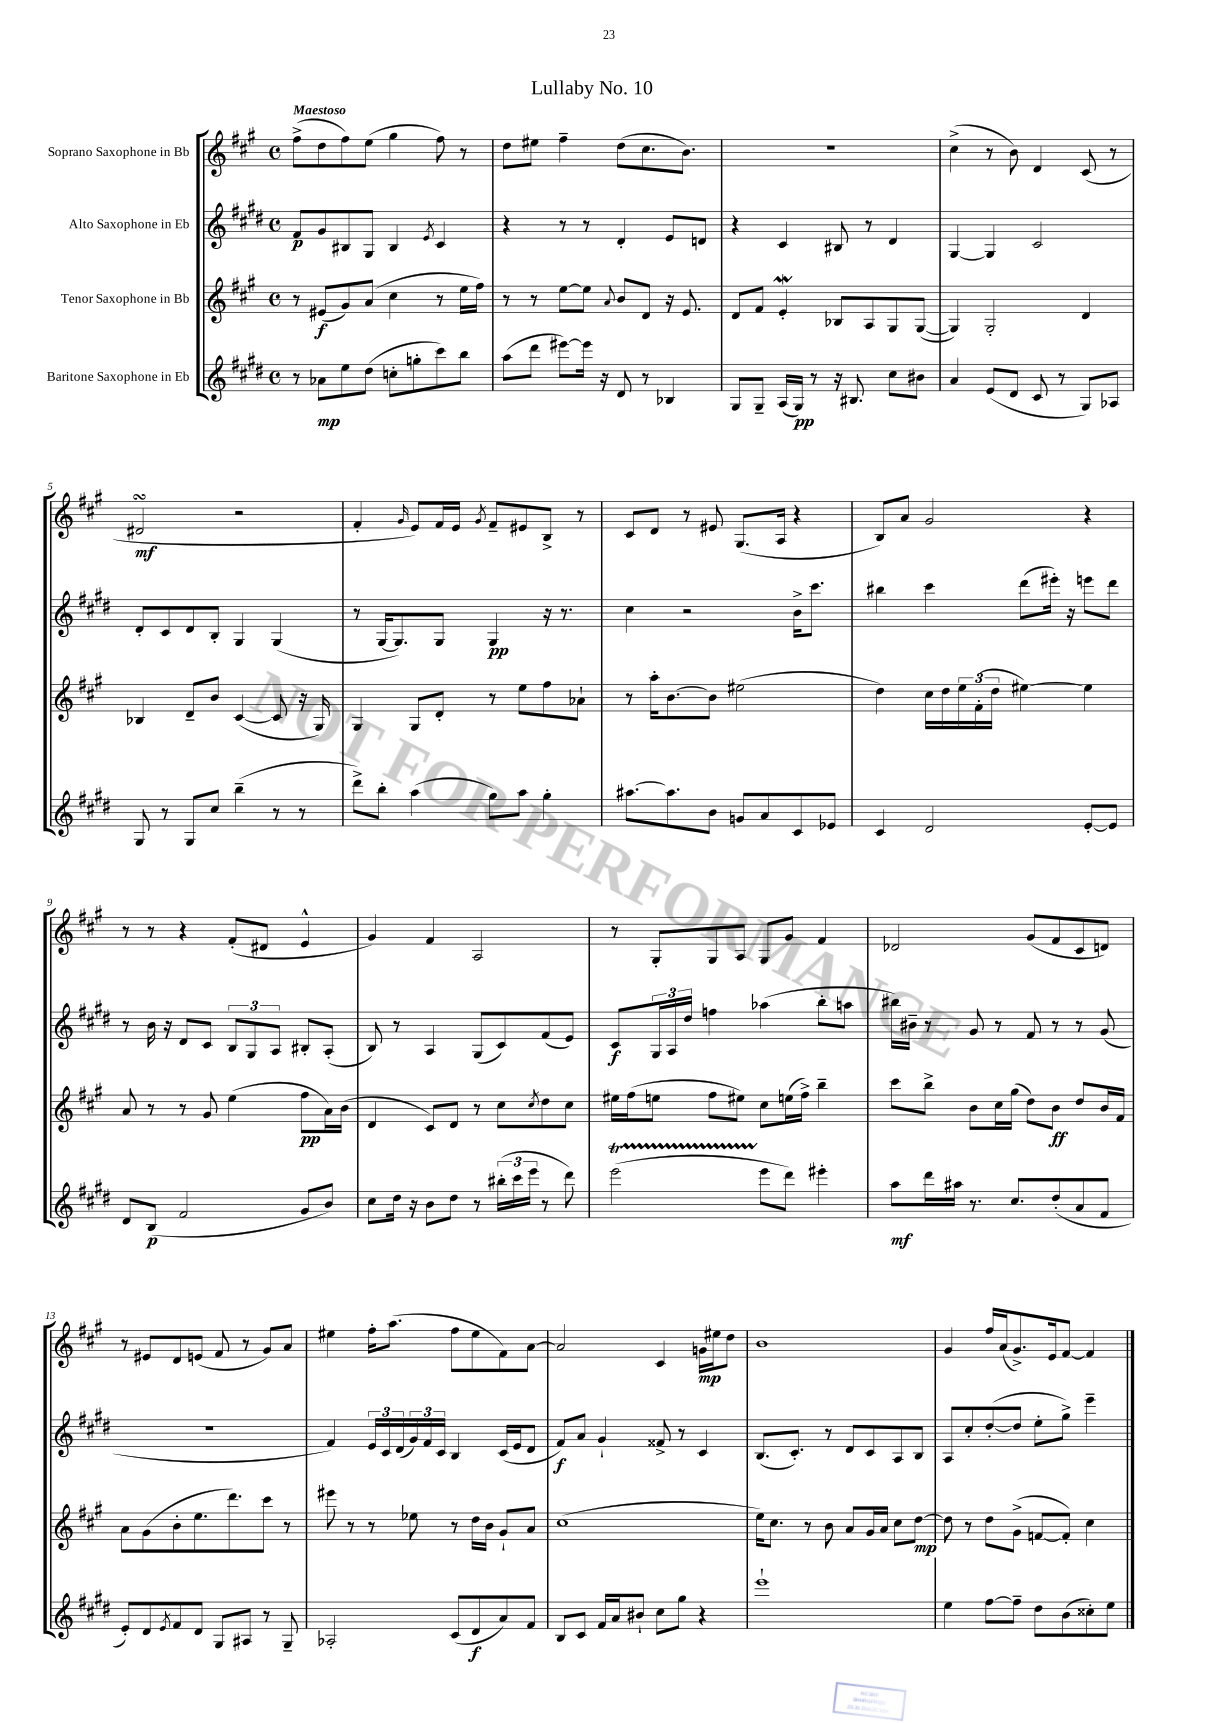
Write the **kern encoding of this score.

**kern	**kern	**kern	**kern
*staff4	*staff3	*staff2	*staff1
*clefG2	*clefG2	*clefG2	*clefG2
*k[f#c#g#d#]	*k[f#c#g#]	*k[f#c#g#d#]	*k[f#c#g#]
*M4/4	*M4/4	*M4/4	*M4/4
*met(c)	*met(c)	*met(c)	*met(c)
8r	8r	8f#/L	(8ff#^\L
8a-\L	(8e#/L	8g#/	8dd\
8ee\	8g#/)	8B#/	8ff#\)
(8dd#\J	(8a/J	8G#/J	(8ee\J
8cc'\L	4cc#\	4B#/	4gg#\
8gg'\	.	.	.
.	.	8qe/	.
8ccc#\)	8r	4c#/	8ff#\)
8bb\J	16ee\LL	.	8r
.	16ff#\JJ)	.	.
=	=	=	=
(8aa\L	8r	4r	8dd\L
8ddd#\J	8r	.	8ee#\J
[8eee#\L)	[8ee\L	8r	4ff#~\
16eee#\]Jk	8ee\]J	8r	.
16r	.	.	.
.	8qqa/	.	.
8d#/	8b/L	4d#'/	(8dd\L
8r	8d/J	.	8.cc#\
4B-/	16r	8e/L	.
.	8.e/	.	8.b\J)
.	.	8d/J	.
=	=	=	=
8G#/L	8d/L	4r	1r
8G#~/J	8f#/J	.	.
(16A/LL	4e'/	4c#/	.
16G#/JJ)	.	.	.
8r	.	.	.
16r	8B-/L	8B#/	.
8.B#/	.	.	.
.	8A/	8r	.
8cc#\L	8G#/	4d#/	.
8b#\J	([8G#/J	.	.
=	=	=	=
4a/	4G#/])	[4G#/	(4cc#^\
(8e/L	2G#'/	4G#/]	8r
8d#/J	.	.	8b\)
8c#/	.	2c#/	4d/
8r	.	.	.
8G#/L)	4d/	.	(8c#/
8A-/J	.	.	8r
=	=	=	=
8G#/	4B-/	8d#'/L	2d#/
8r	.	8c#/	.
8G#/L	8d~/L	8d#/	.
8cc#/J	8b/J	8B'/J	.
(4bb~\	([4c#/	4G#/	2r
8r	8c#/]	(4G#/	.
8r	16r	.	.
.	16G#/)	.	.
=	=	=	=
8ddd#^\L)	4G#/	8r	4f#'/
8bb'\J	.	[16G#/LK	.
.	.	8.G#/])	.
.	.	.	16qqg#/
(4aa\	8G#/L	.	8e/L)
.	8d'/J	8G#/J	16f#/L
.	.	.	16e/JJ
.	.	.	8qg#/
8gg#\L)	8r	4G#/	8f#~/L
8aa\J	8ee\L	.	8e#/
4gg#'\	8ff#\	16r	8B^/J
.	.	8.r	.
.	8a-`\J	.	8r
=	=	=	=
[8.aa#\L	8r	4cc#\	8c#/L
.	16aa'\LK	.	8d/J
8.aa#\]	[8.b\	.	.
.	.	2r	8r
8b\J	8b\]J	.	8e#/
8g/L	(2ee#\	.	(8.G#/L
8a/	.	.	.
.	.	.	16A/Jk
8c#/	.	16b^\LK	4r
.	.	8.ccc#\J	.
8e-/J	.	.	.
=	=	=	=
4c#/	4dd\)	4bb#\	8B/L)
.	.	.	8a/J
2d#/	16cc#\LL	4ccc#\	2g#/
.	16dd\	.	.
.	24ee\	.	.
.	(24f#'\	.	.
.	24dd\JJ	.	.
.	[4ee#\)	(8ddd#\L	.
.	.	16eee#'\Jk)	.
.	.	16r	.
[8e'/L	4ee#\]	8eee\L	4r
8e/]J	.	8ddd#\J	.
=	=	=	=
8d#/L	8a/	8r	8r
(8B/J	8r	16b\	8r
.	.	16r	.
2f#/	8r	8d#/L	4r
.	8g#/	8c#/J	.
.	(4ee\	12B/L	(8f#'/L
.	.	12G#/	.
.	.	.	8d#/J
.	.	12A/J	.
8g#/L	8ff#\L	8B#'/L	4e^^/
8b/J)	16a\L)	(8A'/J	.
.	(16b\JJ	.	.
=	=	=	=
8cc#\L	4d/	8B/)	4g#/)
16dd#\Jk	.	8r	.
16r	.	.	.
8b\L	8c#/L)	4A/	4f#/
8dd#\J	8d/J	.	.
8r	8r	(8G#/L	2A/
(24bb#'\LL	8cc#\L	8c#/)	.
24ccc#\	.	.	.
24eee\JJ	.	.	.
.	8qcc#/	.	.
8r	8dd\	(8f#/	.
8ddd#\)	8cc#\J	8e/J)	.
=	=	=	=
(2eee\	16ee#\LL	8c#/L	8r
.	(16ff#\J	.	.
.	8ee\J	24G#/L	8G#'/L
.	.	24A/	.
.	.	24dd#/JJ	.
.	8ff#\L	4ff\	8G#/
.	8ee#\J)	.	8A/J
8eee\L	8cc#\L	(4aa-\	8G#/L
8ddd#\J)	(16ee\L	.	8g#/J
.	16ff#^\JJ)	.	.
4eee#'\	4bb~\	8bb'\L	4f#/
.	.	8aa\J	.
=	=	=	=
8aa\L	8ccc#\L	16bb#\LL)	2d-/
.	.	16b#~\JJ	.
16ddd#\L	8bb^\J	8r	.
16aa#\JJ	.	.	.
8.r	8b\L	8g#/	.
.	16cc#\L	8r	.
8.cc#/L	(16gg#\JJ	.	.
.	8dd\L)	8f#/	(8g#/L
(8dd#'/	8b\J	8r	8f#/
8a/	8dd/L	8r	8c#/
8f#/J	16b/L	(8g#/	8d/J)
.	16f#/JJ	.	.
=	=	=	=
8e'/L)	8a\L	1r	8r
8d#/	(8g#\	.	8e#/L
8qe/	.	.	.
8f#/	8b'\	.	8d/
8d#/J	8.ee\	.	(8e/J
8G#/L	.	.	8f#/
.	8.ddd\)	.	.
8A#/J	.	.	8r
8r	8ccc#\J	.	8g#/L)
8G#~/	8r	.	8a/J
=	=	=	=
2A-'/	8eee#\	4f#/)	4ee#\
.	8r	.	.
.	8r	24e/LL	16ff#'\LK
.	.	24c#/	.
.	.	.	(8.aa\J
.	.	(24d#/	.
.	8ee-\	24g#/)	.
.	.	24f#/	.
.	.	24c#/JJ	.
(8c#/L	8r	4B/	8ff#\L
8d#/	16dd\LL	.	8ee#\
.	16b\JJ	.	.
8a/)	8g#`/L	(16c#/LL	8f#\)
.	.	16e/J	.
8f#/J	8a/J	8d#/J	[8a\J
=	=	=	=
8B/L	(1cc#	8f#/L)	2a/]
8c#/J	.	8a/J	.
16f#/LL	.	4g#`/	.
16a/J	.	.	.
8b#`/J	.	.	.
8cc#\L	.	8f##^/	4c#/
8gg#\J	.	8r	.
4r	.	4c#/	16g\LL
.	.	.	16ee#\J
.	.	.	8dd\J
=	=	=	=
1eee`	16ee\LK)	(8.B/L	1b
.	8.cc#\J	.	.
.	.	8.c#'/J)	.
.	8r	.	.
.	8b\	8r	.
.	8a/L	8d#/L	.
.	16g#/L	8c#/	.
.	16a/JJ	.	.
.	8cc#\L	8A/	.
.	[8dd\J	8B/J	.
=	=	=	=
4ee\	8dd\]	8A/L	4g#/
.	8r	8cc#'/	.
[8ff#\L	8dd\L	([8dd#'/	16ff#/LL
.	.	.	(16a/J
8ff#~\]J	(8g#^\J	8dd#/]J	8.g#^/)
8dd#\L	[8f/L	8ee'\L	.
.	.	.	16e/k
(8b\	8f'/]J)	8gg#^\J)	[8f#/J
8cc##'\)	4cc#\	4eee~\	4f#/]
8ee\J	.	.	.
==	==	==	==
*-	*-	*-	*-
